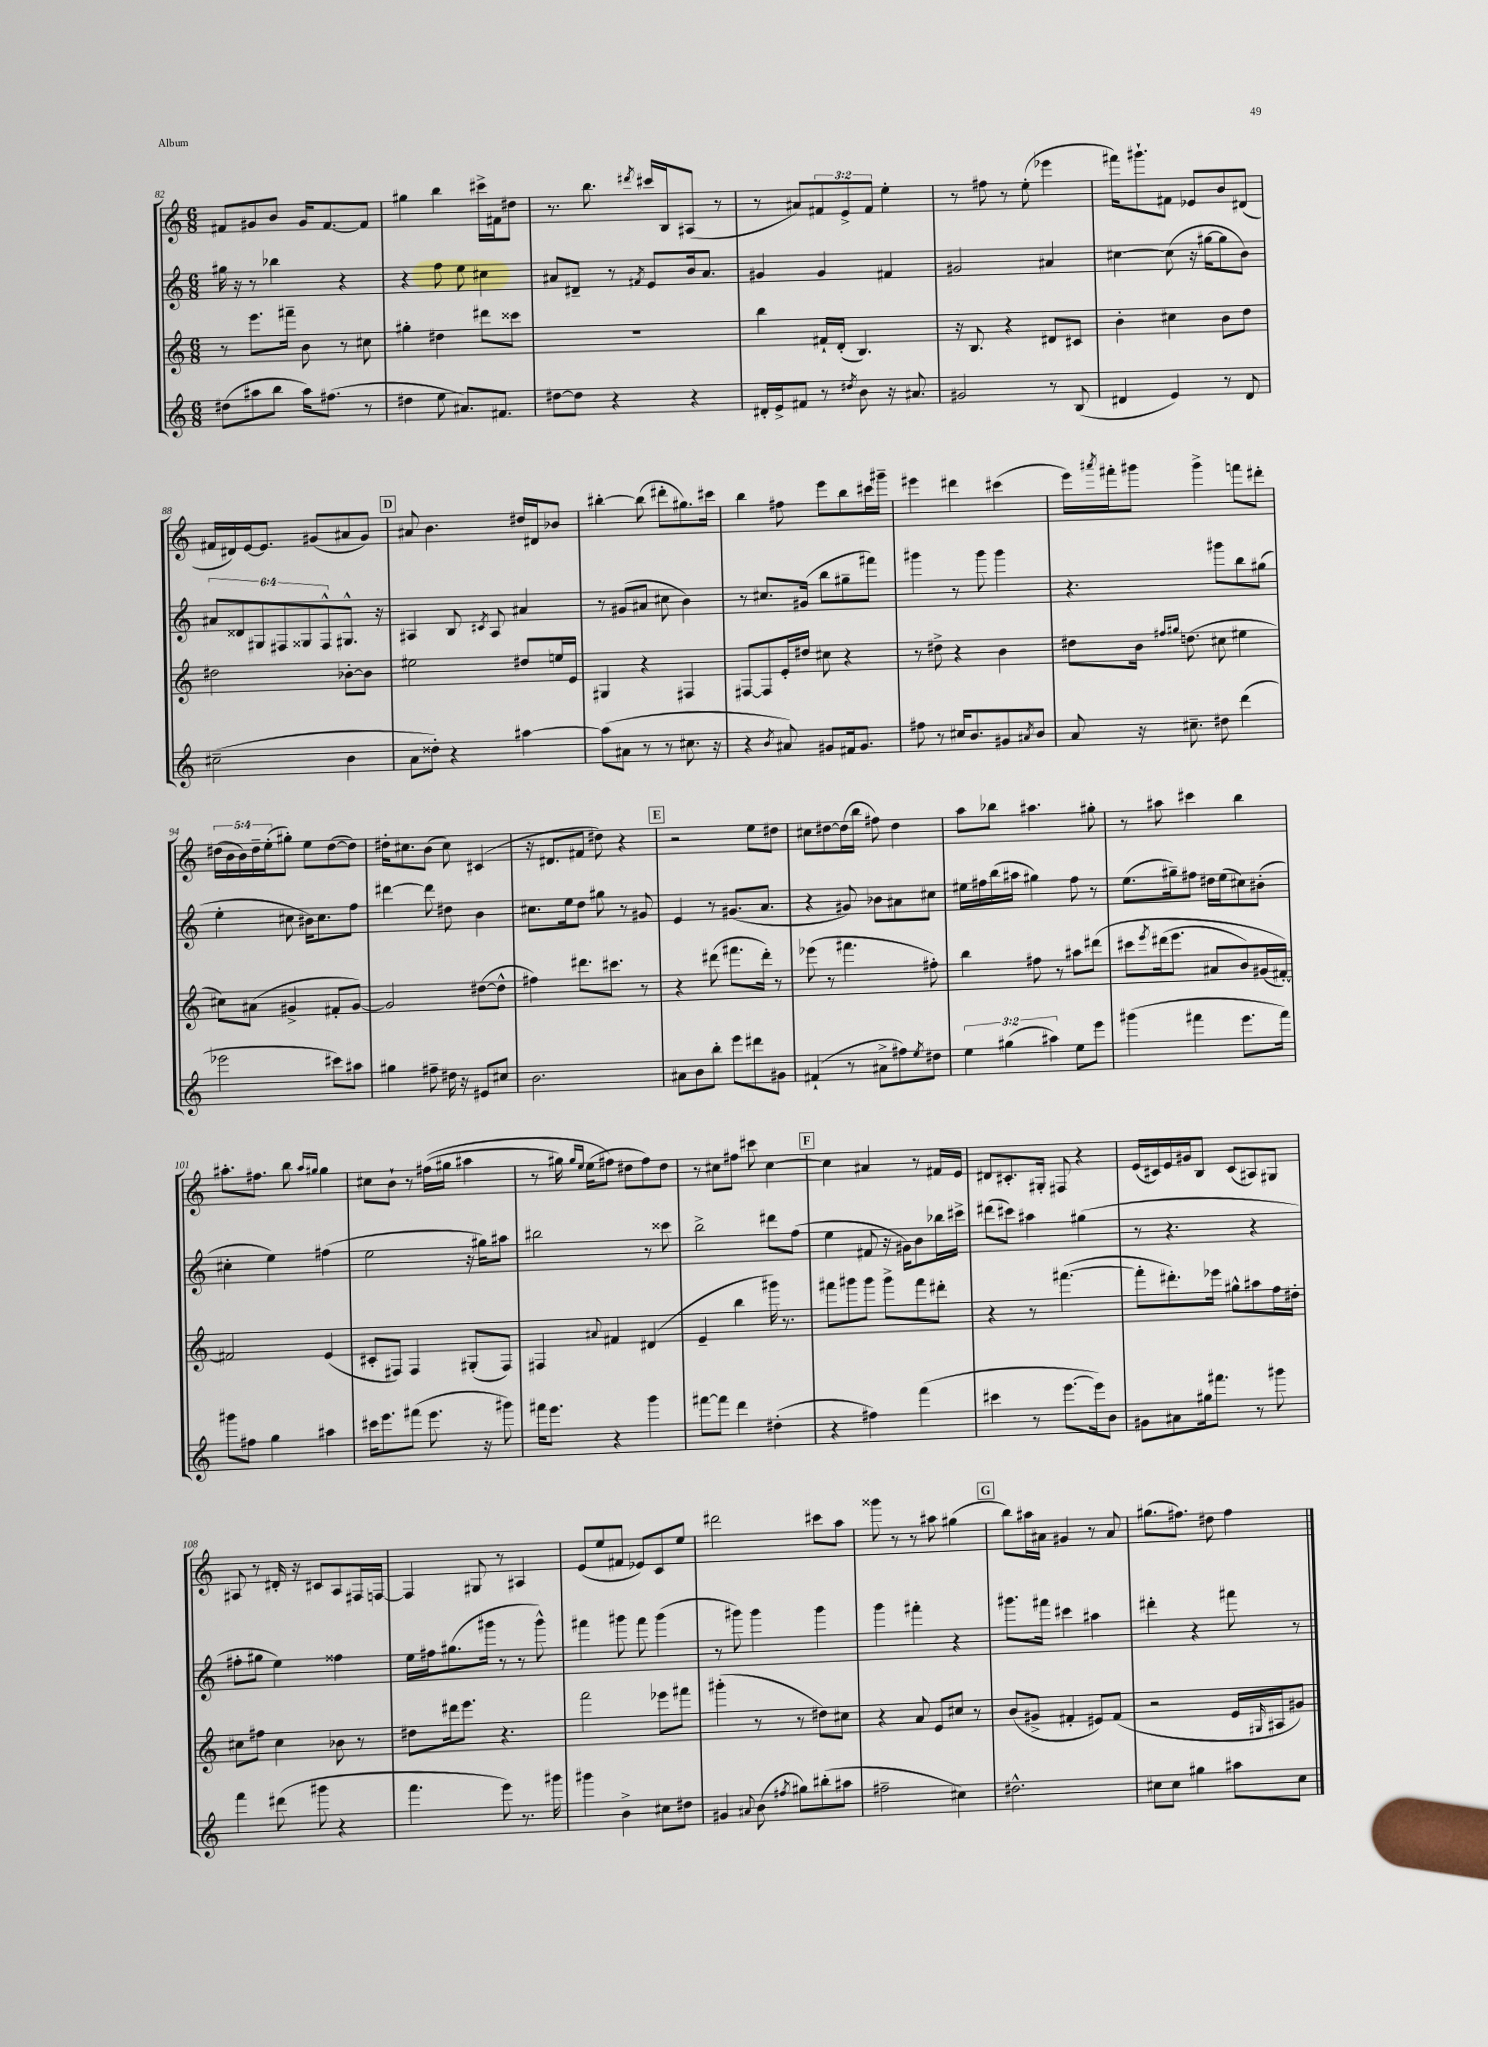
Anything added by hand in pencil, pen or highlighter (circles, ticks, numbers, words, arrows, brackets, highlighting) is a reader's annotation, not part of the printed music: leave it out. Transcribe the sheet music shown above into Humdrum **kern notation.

**kern	**kern	**kern	**kern
*staff4	*staff3	*staff2	*staff1
*clefG2	*clefG2	*clefG2	*clefG2
*k[]	*k[]	*k[]	*k[]
*M6/8	*M6/8	*M6/8	*M6/8
(8dd#	8r	16gg#	8f#
.	.	16r	.
8aa#	8.eee	8r	8g#
8bb	.	4bb-	8b
.	16fff#~	.	.
16aa#)	8b	.	16g#
(8.ff#	.	.	[8.f#
.	8r	4r	.
8r	8cc#	.	8f#]
=	=	=	=
4dd#	4gg#'	4r	4gg#
8ee	4dd#	8ff	4bb
8.a#)	.	8ee	.
.	8ddd#	4cc#	16ccc#^
8.f#	.	.	16f#
.	8ccc##	.	8dd#
=	=	=	=
[8dd#	2.r	8a#	8.r
8dd#]	.	8d#~	.
.	.	.	8.bb
4r	.	8r	.
.	.	8qf#	8qddd#
.	.	8e	16ccc#
.	.	.	16B
4r	.	16b	(8A#
.	.	8.a#	.
.	.	.	8r
=	=	=	=
16d#'	4bb	4g#	8r
16e^	.	.	.
8f#	.	.	8a#)
8r	16f#`	4g#	12f#
.	(16d'	.	.
.	.	.	12e^
8qdd#	.	.	.
8b	4.B)	.	.
.	.	.	12f#
16r	.	4f#	4ee'
8.a#	.	.	.
=	=	=	=
2g#	16r	2g#	8r
.	8.B	.	.
.	.	.	8ff#
.	4r	.	8r
.	.	.	(8ee'
8r	8d#	4a#	4eee-
(8B	8c#	.	.
=	=	=	=
4d#	4b'	[4cc#	16fff#)
.	.	.	8.ggg#`
4e)	4cc#	(8cc#]	8f#
.	.	16r	8e-
.	.	[16gg#	.
8r	8b	8gg#]	8b
8d#	8dd	8b)	(8d#
=	=	=	=
(2cc#~	2dd#	12a#	16f#
.	.	.	16d#)
.	.	12d##	.
.	.	.	[16e
.	.	12G#	.
.	.	.	8.e]
.	.	12F#	.
.	.	12G##	.
.	.	.	(8g#
.	.	12F#^^	.
4b	[8b-'	8.G#^^	8a#
.	8b-]	.	8g#)
.	.	16r	.
=	=	=	=
8a	2ee#	4A#	8a#
8dd##')	.	.	4.b
4r	.	8B	.
.	.	8qc#	.
.	.	8A#	.
[4aa#	8dd#	4a#	16dd#
.	.	.	16d#
.	16ee	.	8b-
.	16e	.	.
=	=	=	=
(8aa#]	4G#	8r	[4bb#'
8a#	.	(8g#	.
8r	4r	8a#	(8bb#]
8r	.	8cc#	8ddd#'
8.cc#	4F#	4b)	8.gg#)
16r	.	.	16ccc#
=	=	=	=
4r	[8F#	8r	4bb
.	8F#]	8.cc#	.
8qb	.	.	.
8a#)	16e'	.	8ff#
.	16dd#	(16g#	.
8g#	8cc#	8bb	8eee
16f#	4r	8gg#~	8bb
8.g#	.	.	.
.	.	8fff#)	16ccc#
.	.	.	16ggg#~
=	=	=	=
8ff#	8r	4ggg#	4eee#
8r	8dd#^	.	.
16cc#	4r	8r	4ddd#
8.b	.	.	.
.	.	8ggg#	.
8g#	4b	4ggg#	(4ccc#
8qa#	.	.	.
8b	.	.	.
=	=	=	=
8a	8dd#	4.r	16eee)
.	.	.	8qaaa#
.	.	.	16fff#'
16r	16b	.	8ggg#
.	16qqff#	.	.
.	16qqgg#	.	.
8.cc#~	(8.dd	.	.
.	.	.	4ggg#^
8dd#	8cc#	8ggg#	.
(4ddd	4ee#	8bb	8fff
.	.	(8gg#	8ddd#'
=	=	=	=
2eee-	8cc#)	4ee'	(20dd#
.	.	.	20b
.	.	.	20b)
.	(8a#	.	.
.	.	.	20dd#~
.	.	.	(20ee'
.	4g#^	8cc#	8gg#')
.	.	16b#)	8ee
.	.	8.cc#	.
8ccc#)	8f#'	.	([8dd#
8aa#	[8g#)	8ff	8dd#])
=	=	=	=
4gg#	2g#]	[4ddd#	16dd#'
.	.	.	8.cc#
8ff#~	.	8ddd#]	(8b
16dd#	.	8dd#	8cc#)
16r	.	.	.
8e#	([8dd#	4b	(4c#
8cc#	8dd#^^]	.	.
=	=	=	=
2.b	4ff#)	8.cc#	16r
.	.	.	8.d#
.	.	16ee	.
.	8.ddd#	8dd	8f#
.	.	8gg#	8dd#)
.	8.ccc#	.	.
.	.	8r	4r
.	8r	8g#	.
=	=	=	=
8a#	4r	4e	2r
8b	.	.	.
8bb'	(8ddd#	8r	.
8eee	8.fff#	(8.g#	.
8ddd#	.	.	8ee
.	16ddd#')	8.a	.
8g#	8r	.	8dd#
=	=	=	=
(4f#`	(8eee-	4r	8cc#
.	8r	.	[8dd#
8r	4.fff#	8g#)	(16dd#]
.	.	.	16bb
8a#^	.	8b-	8ff#)
8ff#)	.	8a#	4dd#
8qee	.	.	.
8dd#	8ff#')	8cc#	.
=	=	=	=
6ee	4bb	16ee#	8aa
.	.	16ff#	.
.	.	(16bb	8bb-
(6gg#	.	.	.
.	.	16aa#	.
.	8ff#	4gg#)	4.aa#
6aa#)	.	.	.
.	8r	.	.
8ee	8aa#	8ff#	.
8eee	&(8ddd#	8r	8gg#'
=	=	=	=
(4ggg#	8ccc#	(8.ee	8r
.	8qeee	.	.
.	(16ddd#	.	8aa#
.	8.eee	16gg#~)	.
4fff#	.	8ff#	4ccc#
.	8a#	16dd#	.
.	.	(16ee	.
8.eee	8b)	8cc#)	4bb
.	(16g#	(8b#'	.
16fff#)	[16f#')&)	.	.
=	=	=	=
8ggg#	2f#]	4cc#'	8.aa#'
8ff#	.	.	.
.	.	.	8.ff#
4gg	.	4ee)	.
.	.	.	8bb
.	.	.	16qqaa#
.	.	.	16qqgg#
4aa#	(4e	(4ff#	4gg#
=	=	=	=
16ccc#	8c#'	2ee	8cc#
8.eee	.	.	.
.	8F#)	.	8b`
(8fff#	4F#	.	8r
8.eee	.	.	&((16ff#
.	.	.	16gg#
.	(8G#'	16r	4aa#
16r	.	16gg#)	.
8ggg#)	8F#)	8aa#	.
=	=	=	=
16fff#	4F#	2bb#	8r
8.eee	.	.	.
.	.	.	16gg#)
.	.	.	16qqgg#
.	.	.	16qqee
.	.	.	(16ee
.	8qqa#	.	.
4r	4f#	.	8ff#&)
.	.	.	8dd#
4ggg	(4d#	8r	8ff#)
.	.	8ccc##	8dd#
=	=	=	=
[8fff#	4e~	2bb^	8r
8fff#]	.	.	8cc#
4ddd	4bb	.	8ff#
.	.	.	8ccc#
(4dd#'	16ggg#)	8ddd#	[4cc#
.	8.r	.	.
.	.	(8ff	.
=	=	=	=
4r	8fff#	4ee	4cc#]
.	8ggg#	.	.
4ff#)	8ggg#	8f#	4a#
.	8ggg#^	16r	.
.	.	16g#)	.
(4fff	8fff#	8b	8r
.	8ddd#'	16bb-	16f#
.	.	16ccc#^	16e
=	=	=	=
4ccc#	4r	(8ddd#	8d#
.	.	8ccc#)	8.c#'
8r	8r	4aa#	.
.	.	.	16G#'
[8.eee	([4.fff#	.	8F#
.	.	(4gg#	4r
16eee])	.	.	.
8b	.	.	.
=	=	=	=
8g#	8fff#']	8r	(16e
.	.	.	16c#)
8a#	8.ddd#')	4.r	16e
.	.	.	16g#
16gg#	.	.	8B
8.fff#	16eee-	.	.
.	8gg#^^	.	(8c#
8r	8aa#	4r	8A#)
8ggg#	16ff	.	8G#
.	16dd#'	.	.
=	=	=	=
4fff	8cc#	8ff#'	8A#
.	8ff#	8gg#	8r
(8ddd#	4cc#	4ee)	16d#'
.	.	.	16r
8ggg#	.	.	8c#
4r	8b-	4ff##	8A#
.	8r	.	16F#
.	.	.	[16F
=	=	=	=
4.fff	8dd#	16ee	4F]
.	.	16ff#	.
.	16ddd#	(8.gg#	.
.	8.eee	.	.
.	.	.	8G#
.	.	16ggg#	.
8eee)	4.r	8r	8r
8.r	.	8r	4A#
.	.	8ggg#^^)	.
16ggg#	.	.	.
=	=	=	=
4ggg#	2fff	4fff#	(8e
.	.	.	8ee
4b^	.	8ggg#	8f#
.	.	8fff#	8e-)
8cc#	8eee-	(4ggg#	8c
8dd#	8fff#	.	8ee
=	=	=	=
4g#	(4ggg#'	8r	2ddd#
.	.	8ggg#)	.
8qqa#	.	.	.
(8b	8r	4ggg#	.
8qff#	.	.	.
8gg#)	8r	.	.
(8bb#'	8dd#)	4ggg#	8ccc#
8aa#	8cc#	.	8aa
=	=	=	=
2ff#~	4r	4ggg	8ggg##
.	.	.	8r
.	8a	4fff#'	8r
.	8e	.	8aa#
4cc#)	8cc#	4r	(4gg#
.	8r	.	.
=	=	=	=
2.dd#^^	(8b	8.ggg#	8bb)
.	8g#^	.	16aa#
.	.	16fff#	16a#
.	4f#'	4ccc#	4g#
.	8e#)	4aa#	8r
.	(8f#	.	8a#
=	=	=	=
8cc#	2r	4ddd#'	(8.gg#
8cc#	.	.	.
.	.	.	8.ff#)
4gg#	.	4r	.
.	.	.	8dd#
8aa#	16e	8fff#	4ff#
.	16qqG#	.	.
.	16A#	.	.
8cc#	8g#)	8r	.
==	==	==	==
*-	*-	*-	*-
